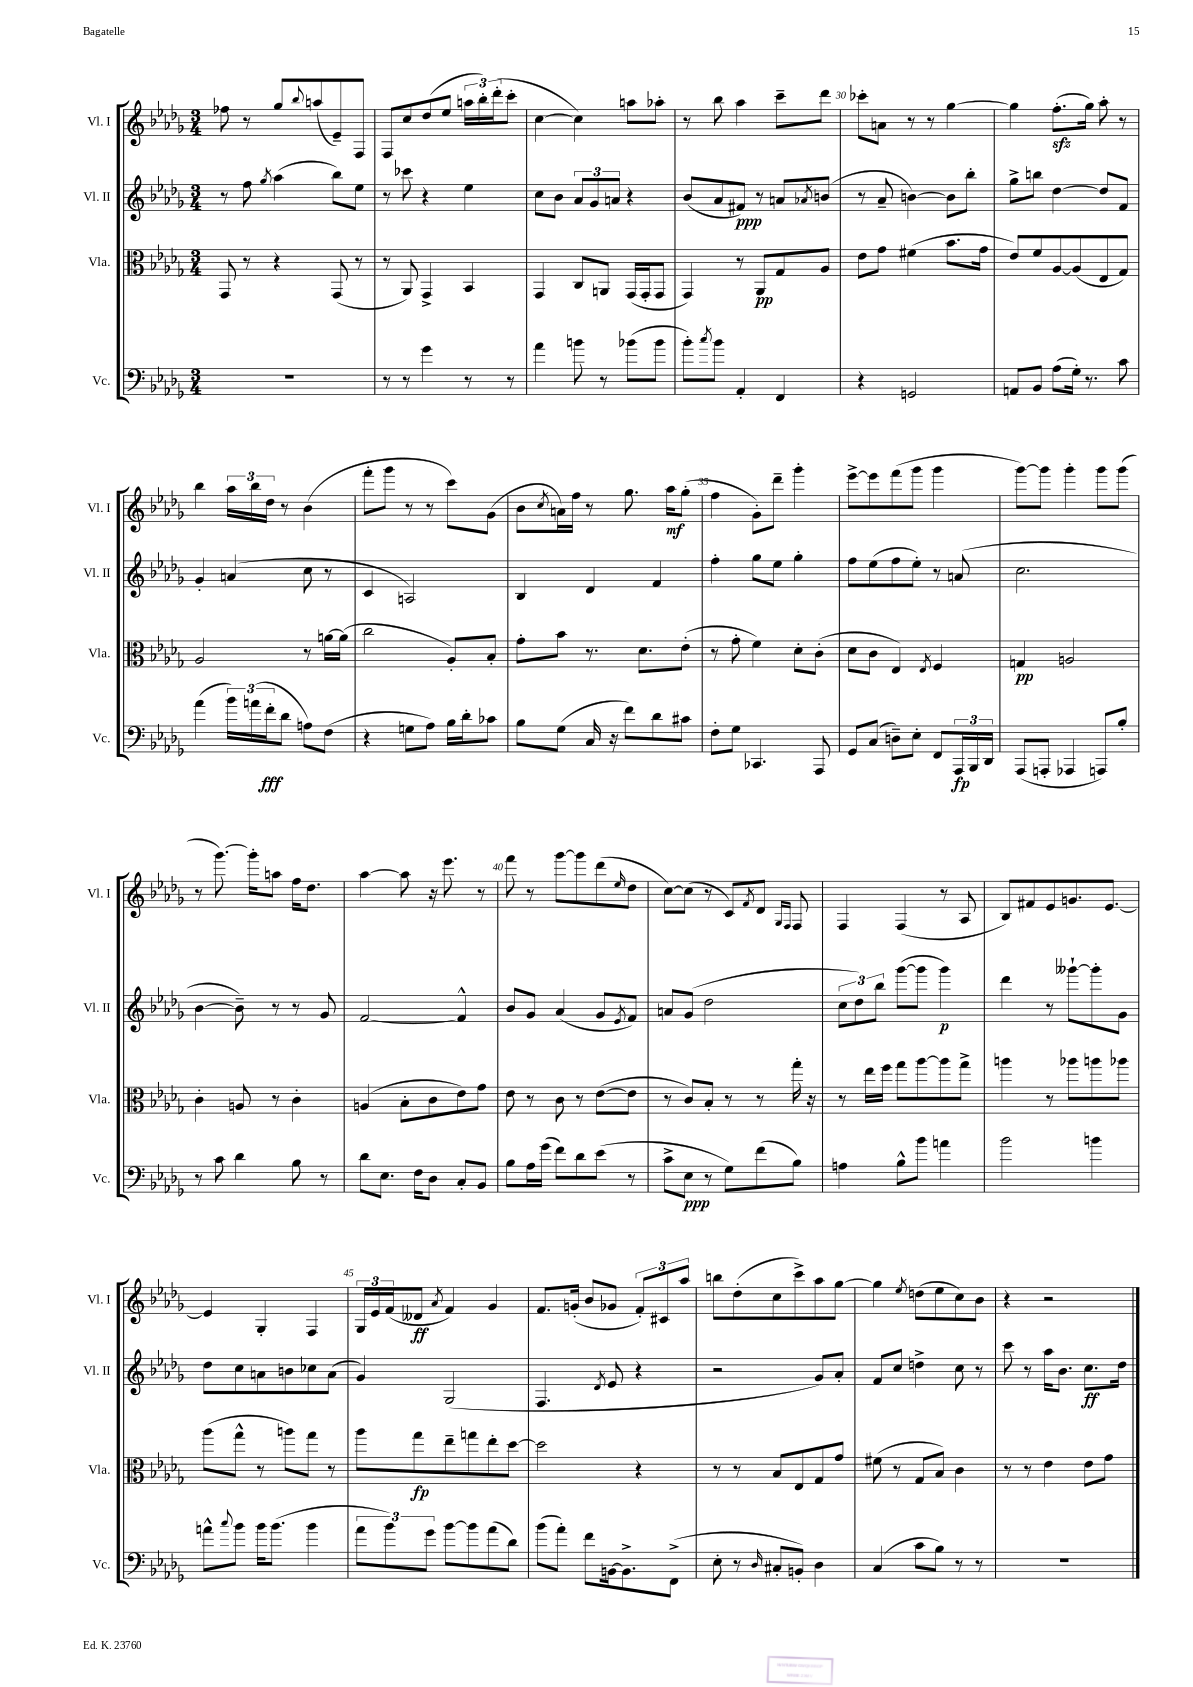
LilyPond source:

<<
\new StaffGroup <<
\new Staff = "s0" \with { instrumentName = "Vl. I" shortInstrumentName = "Vl. I" } {
    \clef treble \key des \major \numericTimeSignature \time 3/4
    fes''8 r8 ges''8 \appoggiatura { bes''8 } a''8( ees'8--) f8 |
    f8 c''8 des''8( ees''8 \tuplet 3/2 { a''16 bes''16-.) des'''16-.( } c'''8-. |
    c''4~ c''4) a''8 aes''8-. |
    r8 bes''8 aes''4 c'''8-- des'''8 |
    ces'''8-. a'8 r8 r8 ges''4~ |
    ges''4 f''8.-.\sfz( ges''16) aes''8-. r8 |
    bes''4 \tuplet 3/2 { aes''16 bes''16 des''16 } r8 bes'4( |
    f'''8-. ges'''8 r8 r8 c'''8) ges'8( |
    bes'8 \acciaccatura { c''8 } a'16) f''16 r8 ges''8. aes''16\mf ges''8-.( |
    f''4 ges'8-.) des'''8-- ges'''4-. |
    ees'''8~-> ees'''8 f'''8( ges'''8 ges'''4 |
    ges'''8~) ges'''8 ges'''4-. ges'''8 ges'''8( |
    r8 ges'''8.~) ges'''16-. a''8 f''16 des''8. |
    aes''4~ aes''8 r16 ees'''8. r8 |
    f'''8 r8 ges'''8~ ges'''8 des'''8( \grace { ees''16 } des''8 |
    c''8~) c''8( r8 c'8) \acciaccatura { f'8 } des'8 \grace { ges16 f16 } f8 |
    f4 f4( r8 aes8 |
    bes8) fis'8 ees'8 g'8. ees'8.~ |
    ees'4 ges4-. f4 |
    \tuplet 3/2 { ges16 ees'16 f'16( } deses'8\ff \acciaccatura { aes'8 } f'4) ges'4 |
    f'8. g'16-.( bes'8 ges'8 \tuplet 3/2 { f'8-.) cis'8 aes''8 } |
    b''8 des''8-.( c''8 c'''8->) aes''8 ges''8~ |
    ges''4 \acciaccatura { ees''8 } d''8( ees''8 c''8) bes'8 |
    r4 r2 \bar "|." |
}
\new Staff = "s1" \with { instrumentName = "Vl. II" shortInstrumentName = "Vl. II" } {
    \clef treble \key des \major \numericTimeSignature \time 3/4
    r8 f''8 \acciaccatura { ges''8 } aes''4( bes''8) ees''8 |
    r8 ces'''8 r4 ees''4 |
    c''8 bes'8 \tuplet 3/2 { aes'8 ges'8 a'8 } r4 |
    bes'8( aes'8 fis'8\ppp) r8 a'8 \acciaccatura { aes'8 } b'8( |
    r8 aes'8-- b'4~) b'8 bes''8-. |
    ges''8-> b''8 des''4~ des''8 f'8 |
    ges'4-. a'4( c''8 r8 |
    c'4 a2) |
    bes4 des'4 f'4 |
    f''4-. ges''8 ees''8 ges''4-. |
    f''8 ees''8( f''8 ees''8-.) r8 a'8( |
    c''2. |
    bes'4~ bes'8--) r8 r8 ges'8 |
    f'2~ f'4-^ |
    bes'8 ges'8 aes'4( ges'8 \acciaccatura { ees'8 } f'8) |
    a'8 ges'8( des''2 |
    \tuplet 3/2 { c''8 des''8) bes''8 } ges'''8~( ges'''8 ges'''4\p) |
    des'''4 r8 geses'''8~-! geses'''8-. ges'8 |
    des''8 c''8 a'8 b'8 ces''8 a'8( |
    ges'4) ges2( |
    f4. \acciaccatura { des'8 } ees'8 r4 |
    r2 ges'8) aes'8-. |
    f'8 c''8 d''4-> c''8 r8 |
    c'''8 r8 aes''16 bes'8. c''8.\ff des''16 \bar "|." |
}
\new Staff = "s2" \with { instrumentName = "Vla." shortInstrumentName = "Vla." } {
    \clef alto \key des \major \numericTimeSignature \time 3/4
    ges,8 r8 r4 ges,8( r8 |
    r8 aes,8) ges,4-> bes,4 |
    ges,4 c8 a,8 ges,16( ges,16-. ges,8 |
    ges,4) r8 aes,8\pp ges8 aes8 |
    ees'8 ges'8 fis'4( bes'8. ges'16 |
    ees'8) f'8 aes8~ aes8( ees8 ges8) |
    aes2 r8 a'16~ a'16( |
    c''2 aes8-.) bes8-. |
    ges'8-. bes'8 r8. des'8. ees'8-.( |
    r8 ges'8-. f'4) des'8-. c'8-.( |
    des'8 c'8 ees4) \acciaccatura { ees8 } f4 |
    g4\pp a2 |
    c'4-. a8 r8 c'4-. |
    a4( bes8-. c'8 ees'8) ges'8 |
    ees'8 r8 c'8 r8 ees'8~( ees'8 |
    r8 c'8) bes8-. r8 r8 ges''16-. r16 |
    r8 ees''16 f''16 ges''8 aes''8~ aes''8 ges''8-> |
    a''4 r8 aes''8 a''8 aes''8 |
    aes''8( ges''8-^ r8 a''8) ges''8 r8 |
    aes''8 ges''8\fp ees''8-- g''8 ees''8-. des''8~ |
    des''2 r4 |
    r8 r8 bes8 ees8 ges8 ges'8 |
    fis'8( r8 ges8 bes8) c'4 |
    r8 r8 ees'4 ees'8 ges'8 \bar "|." |
}
\new Staff = "s3" \with { instrumentName = "Vc." shortInstrumentName = "Vc." } {
    \clef bass \key des \major \numericTimeSignature \time 3/4
    R2. |
    r8 r8 ges'4 r8 r8 |
    aes'4 b'8 r8 bes'8( bes'8 |
    bes'8-.) \acciaccatura { c''8 } bes'8 aes,4-. f,4 |
    r4 g,2 |
    a,8 bes,8 aes8( ges16-.) r8. c'8 |
    aes'4( \tuplet 3/2 { bes'16) a'16( f'16-.\fff } des'8 a8) f8( |
    r4 g8 aes8) bes16 des'16-. ces'8 |
    bes8 ges8( c16 r16 f'8) des'8 cis'8 |
    f8-. ges8 ces,4. aes,,8 |
    ges,8 c8( d8--) ees8-. f,8 \tuplet 3/2 { aes,,16\fp bes,,16 des,16 } |
    aes,,8( a,,8-. aes,,4 a,,8) bes8-. |
    r8 c'8 des'4 bes8 r8 |
    des'8 ees8. f16 des8 c8-. bes,8 |
    bes8 aes16 ges'16( f'8) des'8 ees'8( r8 |
    c'8-> ees8\ppp r8 ges8) f'8( bes8) |
    a4 bes8-^ bes'8 a'4 |
    bes'2 b'4 |
    a'8-^ \appoggiatura { c''8 } bes'8 bes'16 bes'8.( bes'4 |
    \tuplet 3/2 { aes'8 bes'8) ges'8 } bes'8~ bes'8 aes'8( des'8) |
    bes'8( aes'8-.) f'8 b,16~ b,8.-> f,8->( |
    ees8-. r8 \grace { des16 } cis8-. b,8-.) des4 |
    c4( c'8 bes8) r8 r8 |
    R2. \bar "|." |
}
>>
>>
\layout { \context { \Score currentBarNumber = #26 \override BarNumber.break-visibility = ##(#f #t #t) barNumberVisibility = #(every-nth-bar-number-visible 5) } }
